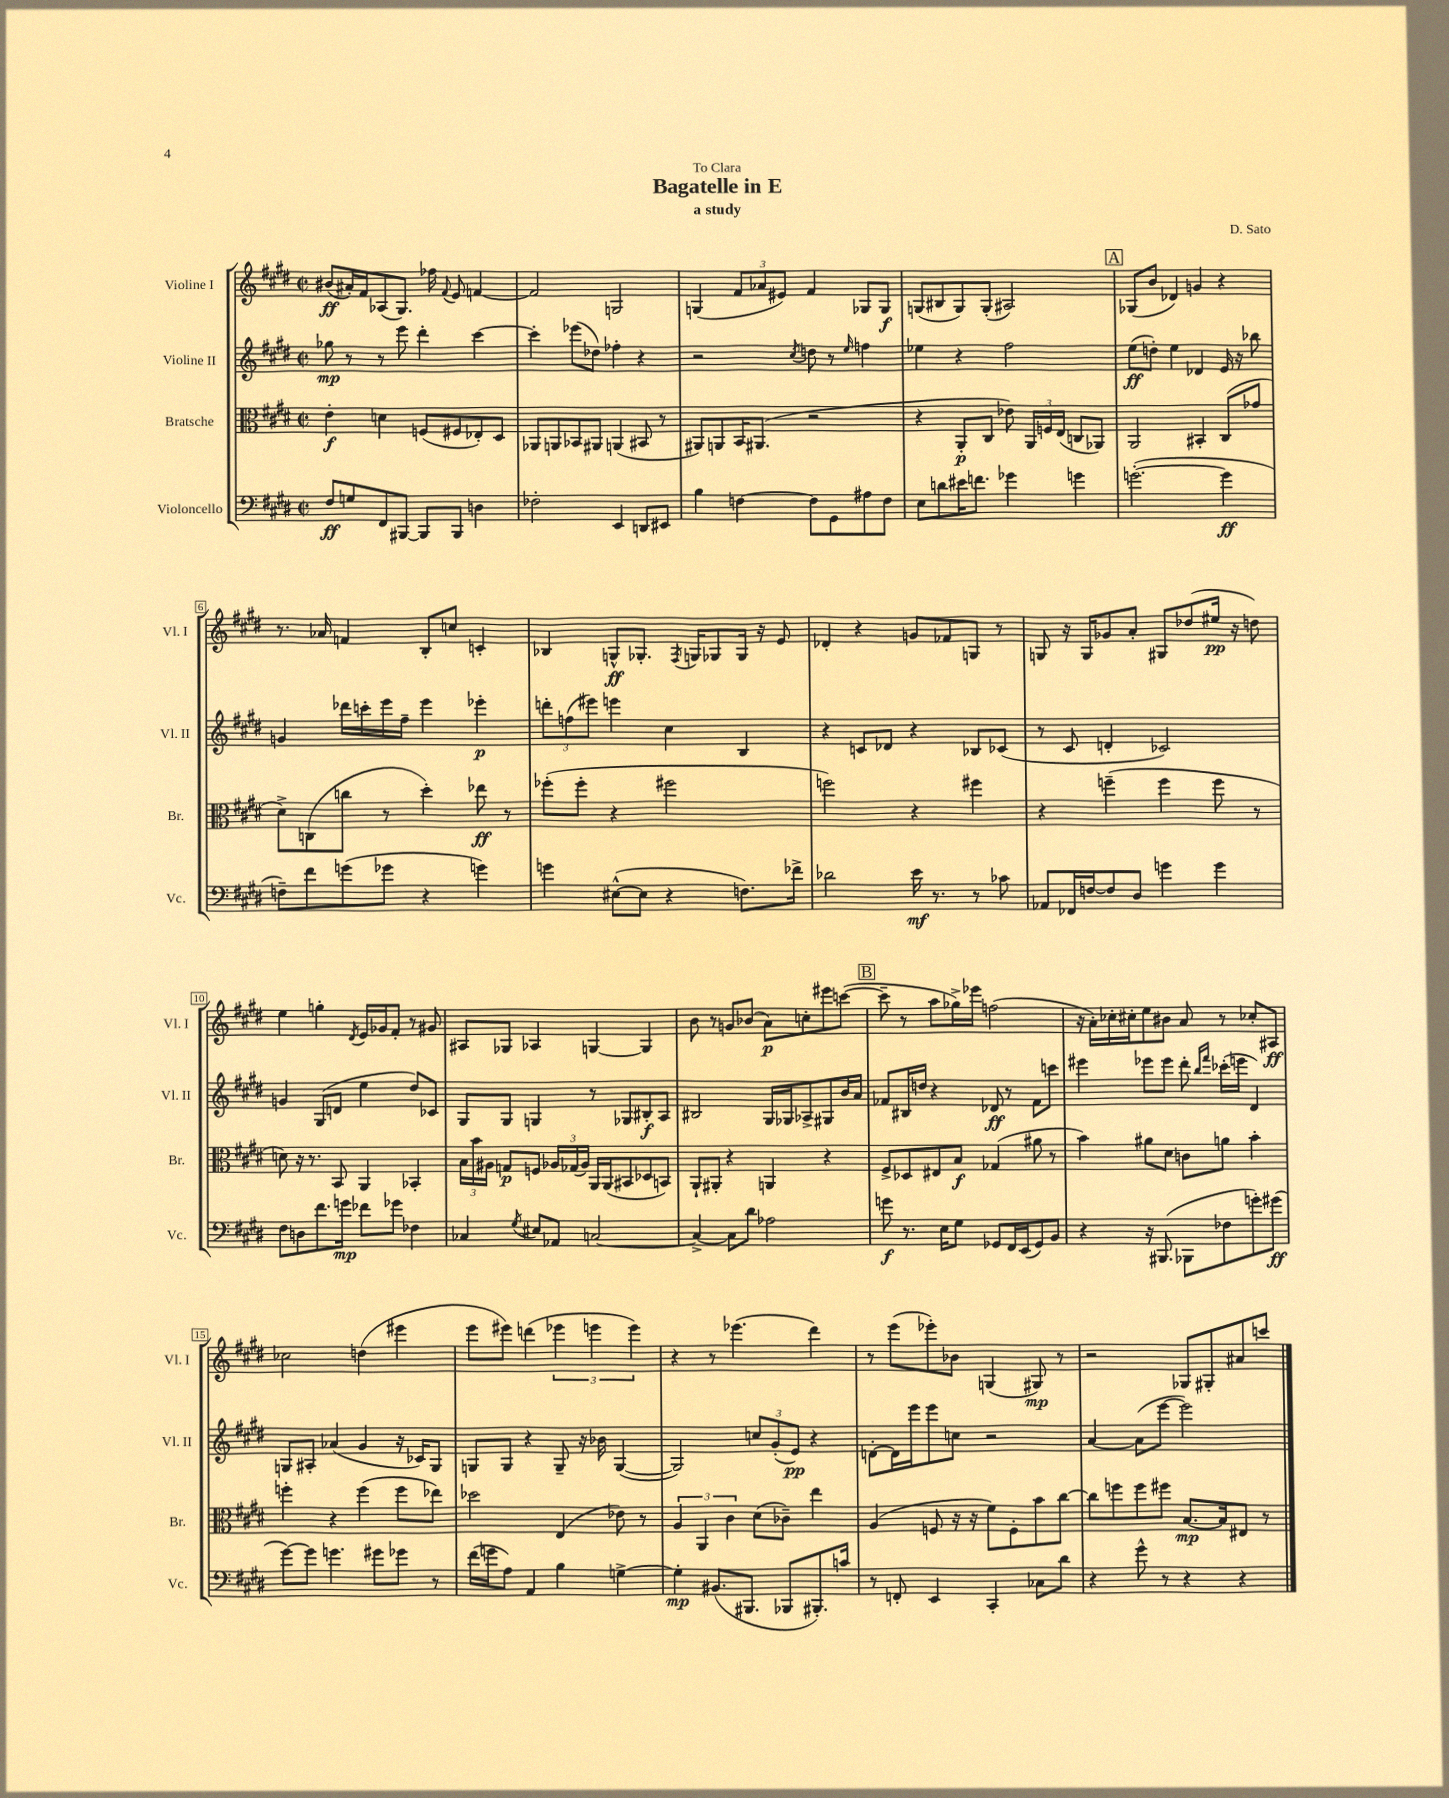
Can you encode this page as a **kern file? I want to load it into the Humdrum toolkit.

**kern	**kern	**kern	**kern
*staff4	*staff3	*staff2	*staff1
*clefF4	*clefC3	*clefG2	*clefG2
*k[f#c#g#d#]	*k[f#c#g#d#]	*k[f#c#g#d#]	*k[f#c#g#d#]
*M2/2	*M2/2	*M2/2	*M2/2
*met(c|)	*met(c|)	*met(c|)	*met(c|)
8F#	4e'	8gg-	(8b#
8G	.	8r	16a#')
.	.	.	16f#
8FF#	4d	8r	(8A-
[8BBB#	.	8eee	8.G#)
8BBB#]	(8F	4ddd#'	.
.	.	.	16ff-
.	.	.	8qqf#
8BBB#	8F#	.	8e
4D	8E-')	[4ccc#	[4f
.	8D#	.	.
=	=	=	=
2F-'	8AA-	4ccc#']	2f]
.	8AA	.	.
.	8BB-	(8eee-	.
.	8AA#	8dd-)	.
4EE	(4AA	4ff-'	2G
8DD	8BB#	4r	.
8EE#	8r	.	.
=	=	=	=
4B	8AA#)	2r	(4G
.	8AA	.	.
[4F	16BB	.	12f#
.	(8.AA#	.	.
.	.	.	12a-
.	.	.	12e#)
.	.	8qcc#	.
8F]	2r	8dd	4f#
8GG#	.	8r	.
.	.	16qqee	.
8A#	.	4ff	8G-
8F	.	.	8G-
=	=	=	=
8E	4r	4ee-	(8G
8d	.	.	8B#
16e#	8AA'	4r	8G)
8.f	.	.	.
.	8C#	.	(8G'
4g-	8e-)	2ff#	2A#)
.	24AA	.	.
.	24F	.	.
.	(24E	.	.
4g	8C	.	.
.	8AA-)	.	.
=	=	=	=
([2.g'	2AA	(8ee	(8G-
.	.	8dd')	8b
.	.	4ee	4d-)
.	4BB#'	4d-	4g
4g]	(8C#	16e	4r
.	.	16r	.
.	8g-	8bb-	.
=	=	=	=
8F~)	8d#^)	4g	8.r
8f#	(8C	.	.
.	.	.	16a-
(8g	8cc	16ddd-	4f
.	.	16ccc'	.
8g-	8r	16eee	.
.	.	16ff#~	.
4r	4dd#')	4eee	8B'
.	.	.	8cc
4g)	8ee-	4eee-'	4c'
.	8r	.	.
=	=	=	=
4g	(8ff-'	12ddd'	4B-
.	.	(12ff	.
.	8ff-'	.	.
.	.	12eee#)	.
([8E#^^	4r	4eee	8G^^
8E#]	.	.	8.G-'
4r	2ff#	4cc#	.
.	.	.	8qF#
.	.	.	16G
.	.	.	8G-
8.F)	.	4B	16G-
.	.	.	16r
.	.	.	8e
16f-^	.	.	.
=	=	=	=
2d-	2ff)	4r	4d-'
.	.	8c	4r
.	.	8d-	.
16e	4r	4r	8g
8.r	.	.	.
.	.	.	8f-
8r	4ff#	8B-	8G
8c-	.	(8c-	8r
=	=	=	=
8AA-	4r	8r	8G
16FF-	.	8c#	16r
[16F	.	.	16G
8F]	(4ff~	4d'	8g-
8D#	.	.	8a'
4g	4ff	2c-)	8G#
.	.	.	(8dd-
4g	8ff	.	16ee#
.	.	.	16r
.	8r	.	8dd)
=	=	=	=
8F#	8d)	4g	4ee
8D	16r	.	.
.	8.r	.	.
8.f#	.	(8G#	4gg'
.	8BB	8d	.
16g	.	.	.
.	.	.	8qd#
8f-	4AA	4ee	16e
.	.	.	16g-
8g-	.	.	8f#'
4F-	4BB-'	8dd#)	8r
.	.	8c-	8g#
=	=	=	=
4C-	24B	8G#	8A#
.	24b	.	.
.	24A#	.	.
.	8G	8G#	8G-
8qG#	.	.	.
8E#	8F	4G	4A-
8AA-	24A-	.	.
.	(24G-	.	.
.	24A-)	.	.
[2C	16AA	8r	[4G
.	(16AA	.	.
.	8BB#	8G-	.
.	8D-	8B#'	4G]
.	8BB)	8A	.
=	=	=	=
4C^_	8AA`	2B#	8b
.	8AA#'	.	8r
8C]	4r	.	8g
8d#	.	.	(8b-
2A-	4AA	16G#	8a)
.	.	16G-	.
.	.	8A-^	8cc'
.	4r	8G#	8eee#
.	.	16b	([8ccc
.	.	16a	.
=	=	=	=
8g	8F#^	8f-	8ccc~]
8.r	8D-	16B#	8r
.	.	16dd	.
.	8E#	4r	8aa
16E	.	.	.
8G#	8B	.	16gg-^)
.	.	.	16eee-
8GG-	(4G-	8d-	(2ff
16FF#	.	8r	.
(16EE	.	.	.
8GG-)	8a#	8f-	.
8BB	8r	8ccc	.
=	=	=	=
4r	4b)	4eee#	16r
.	.	.	16a')
.	.	.	16cc-'
.	.	.	16cc#'
16r	8a#	8eee-	8ee
(8.BBB#	.	.	.
.	8d#	8eee-	8b#
8BBB-	8c	8ddd#'	8a
.	.	16qqbb	.
.	.	16qqfff#	.
8F-	8a	(16ccc-'	8r
.	.	16eee	.
8g')	4b'	4d#)	8cc-'
(8g#	.	.	8A#
=	=	=	=
[8g#)	4ff'	8G	2cc-
8g#]	.	8A#'	.
4.g	4r	(4a-	.
.	(4ff	4g#	(4dd
8g#	.	.	.
8g-	8ff	16r	4eee#
.	.	16c-)	.
8r	8ee-)	8G	.
=	=	=	=
(16f#	2dd-	8G	8eee
16g	.	.	.
8A)	.	8G	8eee#)
4AA	.	4r	(4ddd
4B	(4E	8G~	6eee-
.	.	16r	.
.	.	.	6eee
.	.	16b-	.
[4G^	8e-)	([4G	.
.	.	.	6eee)
.	8r	.	.
=	=	=	=
4G']	6A	2G])	4r
.	6AA	.	.
(8.BB#	.	.	8r
.	6c#	.	.
.	.	.	(4.eee-
8.BBB#	.	.	.
.	(8d#	12cc	.
.	.	(12g#'	.
8BBB-	8c-~)	.	.
.	.	12e)	.
8.BBB#')	4ee	4r	4ddd#)
16c	.	.	.
=	=	=	=
8r	(4A	[8d'	8r
8FF'	.	16d]	(8eee
.	.	16eee	.
4EE	8F	8eee	8eee-')
.	16r	8cc	8b-
.	16r	.	.
4CC#'	8f#)	2r	(4G
.	8F'	.	.
8C-	8b	.	8G#)
8d#	[8cc#	.	8r
=	=	=	=
4r	8cc#]	[4a	2r
.	8ff	.	.
8g#^^	8ff	(8a]	.
8r	8ff#	[8eee	.
4r	[8.B	2eee])	8G-
.	.	.	8G#'
.	16B]	.	.
4r	8E#	.	8a#
.	8r	.	8ccc
==	==	==	==
*-	*-	*-	*-
